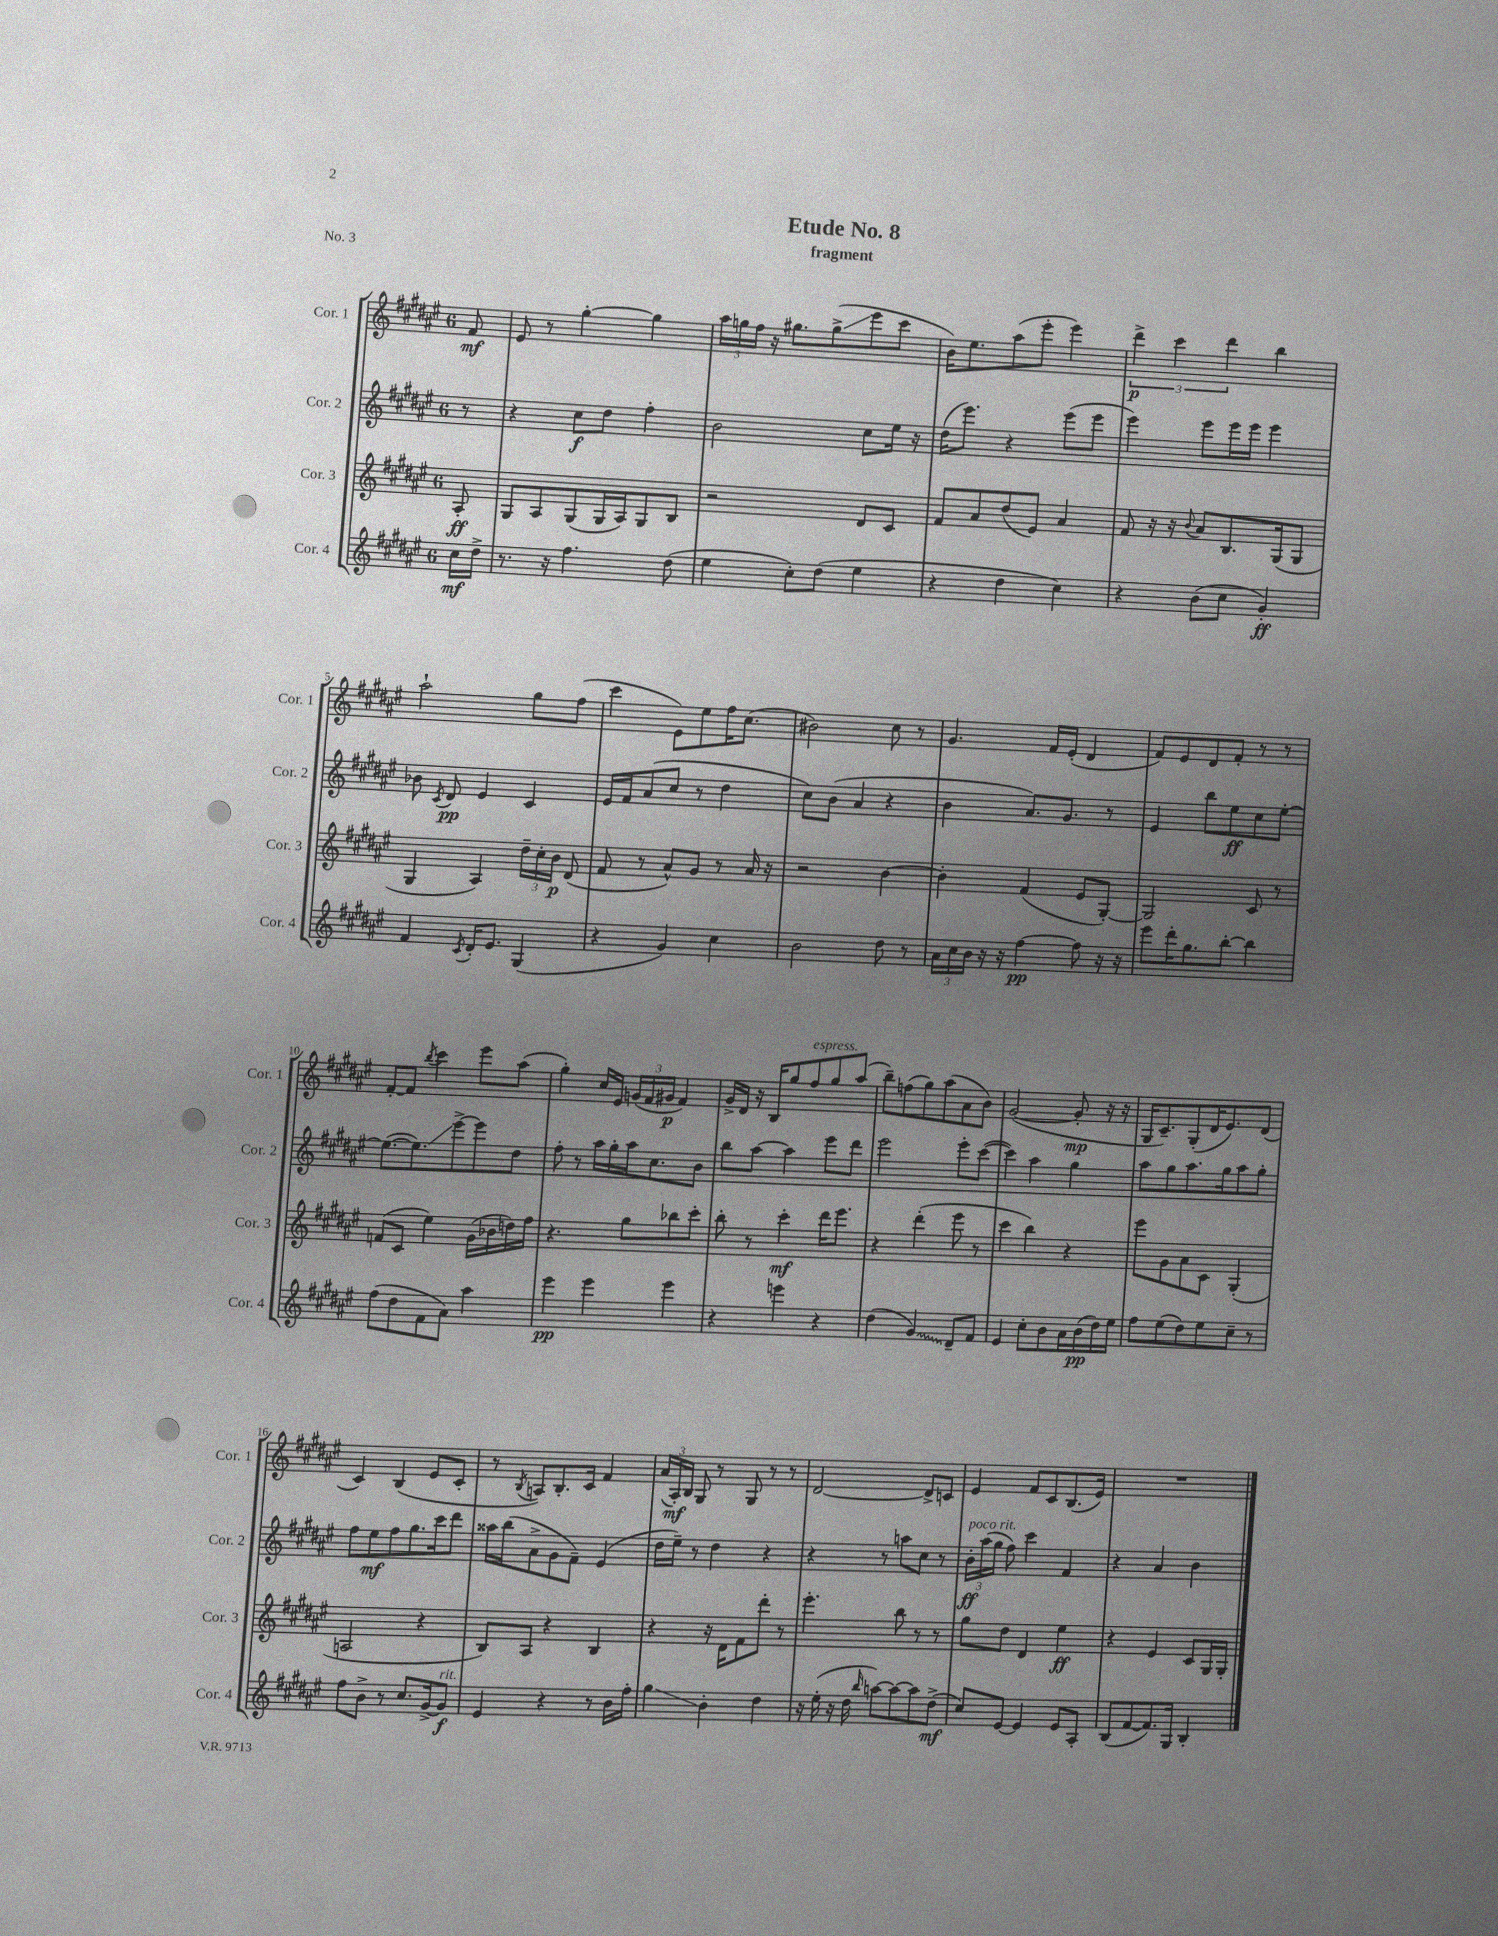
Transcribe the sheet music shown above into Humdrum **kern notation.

**kern	**kern	**kern	**kern
*staff4	*staff3	*staff2	*staff1
*clefG2	*clefG2	*clefG2	*clefG2
*k[f#c#g#d#a#e#]	*k[f#c#g#d#a#e#]	*k[f#c#g#d#a#e#]	*k[f#c#g#d#a#e#]
*M6/8	*M6/8	*M6/8	*M6/8
16cc#\LL	8A#'/	8r	8f#/
16dd#^\JJ	.	.	.
=	=	=	=
8.r	8G#/L	4r	8e#/
.	8A#/	.	8r
16r	.	.	.
4.ff#\	(8G#/	8cc#\L	[4gg#'\
.	16G#/L	8dd#\J	.
.	16A#/J)	.	.
.	8G#/	4ff#'\	4gg#\]
(8dd#\	8B/J	.	.
=	=	=	=
4ee#\	2r	2b\	24aa#\LL
.	.	.	24gg\
.	.	.	24ff#\JJ
.	.	.	16r
.	.	.	8.gg#\L
8cc#'\L)	.	.	.
(8dd#\J	.	.	(8gg#^\
4ee#\	8d#/L	8cc#\L	8eee#\
.	8c#/J	16ee#\Jk	8ccc#\J
.	.	16r	.
=	=	=	=
4r	8f#/L	(16dd#\LK	16b\LK)
.	.	8.eee#\J)	8.ee#\
.	8a#/	.	.
4dd#\	(8dd#/	4r	(8aa#\
.	8e#/J)	.	8eee#'\J
4cc#\)	4a#/	(8eee#\L	4eee#\)
.	.	8eee#\J	.
=	=	=	=
4r	8f#/	4eee#\)	6ddd#^\
.	16r	.	.
.	.	.	6ccc#\
.	16r	.	.
.	8qqb/	.	.
(8b\L	8a#/L	8eee#\L	.
.	.	.	6ddd#\
8cc#\J	8.B/	16eee#\L	.
.	.	16eee#\JJ	.
4g#'/)	.	4eee#\	4bb\
.	(16G#/k	.	.
.	8G#/J	.	.
=	=	=	=
4f#/	4G#/	8b-\	2aa#`\
.	.	8qc#/	.
.	.	8d#/	.
8qc#/	.	.	.
16d#'/LK	4A#/)	4e#/	.
8.e#/J	.	.	.
(4G#/	24dd#~\LL	4c#/	8gg#\L
.	24cc#'\	.	.
.	24b\JJ	.	.
.	(8d#/	.	(8ff#\J
=	=	=	=
4r	8f#/	16e#/LL	4ccc#\
.	.	16f#/J	.
.	8r	(8a#/	.
4g#/)	8a#^^/L)	8cc#/J	8e#\L)
.	8g#/J	8r	8ee#\
4cc#\	8r	4dd#\	16ff#\K
.	.	.	(8.cc#\J
.	16a#/	.	.
.	16r	.	.
=	=	=	=
2b\	2r	8cc#\L)	2b#\)
.	.	(8b\J	.
.	.	4a#/	.
8dd#\	[4b\	4r	8cc#\
8r	.	.	8r
=	=	=	=
24a#\LL	4b'\]	4b\	4.g#/
24cc#\	.	.	.
24b\JJ	.	.	.
16r	.	.	.
16r	.	.	.
[4ff#\	(4f#/	8.a#/L)	.
.	.	.	16f#/LL
.	.	8.g#/J	(16e#'/JJ
8ff#\]	8e#/L	.	4d#/
16r	[8G#'/J)	8r	.
16r	.	.	.
=	=	=	=
8eee#\L	2G#/]	4e#/	8f#/L)
16ddd#'\K	.	.	8e#/
8.gg#\	.	.	.
.	.	8bb\L	8d#/
[8bb'\J	.	8ee#\	8f#'/J
4bb\]	8c#/	8cc#\	8r
.	8r	[8ee#'\J	8r
=	=	=	=
(8ff#\L	(8f/L	(8.ee#\_L	[8f#'/L
8dd#\	8c#/J	.	8f#/]J
.	.	8.ee#\])	.
.	.	.	8qbb/
8f#\	4ee#\)	.	4ccc#\
8a#\J)	.	[8eee#^\	.
4aa#\	(16g#\LL	8eee#\]	8eee#\L
.	16b-\	.	.
.	16dd\)	8dd#\J	(8aa#\J
.	16ff#\JJ	.	.
=	=	=	=
4eee#\	4.r	8ff#'\	4gg#'\)
.	.	8r	.
4eee#\	.	16aa#\LL	16cc#/LL
.	.	16gg#'\	16e#/JJ
.	8gg#\L	16aa#\J	(24g/LL
.	.	.	24f#/
.	.	8.cc#\	.
.	.	.	24g#/JJ
4eee#\	8bb-\	.	4f#/)
.	8ccc#'\J	8b\J	.
=	=	=	=
4r	8bb'\	8bb\L	16g#^/LL
.	.	.	16d#/JJ
.	8r	[8aa#\J	16r
.	.	.	16B/LK
4eee\	4ccc#'\	4aa#\]	8gg#/
.	.	.	8ff#/
4r	16ddd#\LK	8eee#\L	8gg#/
.	8.eee#\J	.	.
.	.	8ddd#\J	(8aa#/J
=	=	=	=
(4dd#\	4r	2eee#\	8bb~\L)
.	.	.	(8ff\
4g#/)	(4ddd#'\	.	8gg#\)
.	.	.	(8aa#\
8d#~/L	8eee#\	8eee#'\L	8a#\
8f#/J	8r	([8ccc#\J	8b\J)
=	=	=	=
4e#/	4ccc#\	4ccc#\])	([2g#/
8cc#'\L	4bb\)	4aa#\	.
8b\	.	.	.
16a#\L	4r	4gg#\	8g#'/]
(16b\	.	.	.
16dd#\)	.	.	16r
16ee#\JJ	.	.	16r
=	=	=	=
8ff#\L	8eee#\L	8aa#\L	16G#/LK
.	.	.	8.c#~/)
(8ee#\	8g#\	8gg#\	.
8dd#\)	8a#\	8.aa#\	(8G#'/
8ee#\	8c#\J	.	16d#/K
.	.	16gg#\k	8.e#/)
8cc#~\J	(4G#'/	8aa#\	.
8r	.	8gg#'\J	(8d#/J
=	=	=	=
8ff#\L	2A/	8ff#\L	4c#/)
8b^\J	.	8ee#\	.
8r	.	8ff#\	(4B/
8.cc#/L	.	8.gg#\	.
.	4r	.	8e#/L
[16g#^/k	.	16ccc#\k	.
8g#/]J	.	8ddd#\J	8c#'/J
=	=	=	=
4e#/	8B/L)	16aa##\LL	8r
.	.	(16bb\J	.
.	.	.	8qB/
.	8A#/J	8a#^\	8A/L)
4r	4r	8g#\	8.B'/
.	.	8f#~\J)	.
.	.	.	16c#/Jk
8r	4B/	(4e#/	4f#/
16b\LL	.	.	.
16ff#'\JJ	.	.	.
=	=	=	=
4gg#\	4r	16dd#\LL	(24a#/LL
.	.	.	24A#'/)
.	.	16ee#~\JJ)	.
.	.	.	24B/JJ
.	.	8r	8G#/
4b'\	16r	4dd#\	8r
.	16d#\LK	.	.
.	8f#\	.	8G#/
4dd#\	8ddd#'\J	4r	8r
.	8r	.	8r
=	=	=	=
16r	4.eee#'\	4r	[2d#/
(16ee#'\	.	.	.
16r	.	.	.
16dd#\	.	.	.
16qqbb/	.	.	.
[8aa\L)	.	8r	.
8aa\_	8bb\	8aa\L	.
8aa\]	8r	8cc#\J	8d#^/]L
(8dd#^\J	8r	8r	8c/J
=	=	=	=
8cc#/L)	8gg#\L	24b'\LL	4e#/
.	.	(24aa#\	.
.	.	24gg#\JJ	.
[8e#/J	8dd#\J	8ff#\)	.
4e#/]	4d#/	4ccc#\	8f#/L
.	.	.	8c#/
8e#/L	4ee#\	4f#/	(8.B/
8A#'/J	.	.	.
.	.	.	16e#/Jk)
=	=	=	=
(8B/L	4r	4r	2.r
[8f#/	.	.	.
8.f#/])	4e#/	4a#/	.
16G#/Jk	.	.	.
4B'/	8c#/L	4b\	.
.	16G#/L	.	.
.	16G#'/JJ	.	.
==	==	==	==
*-	*-	*-	*-
